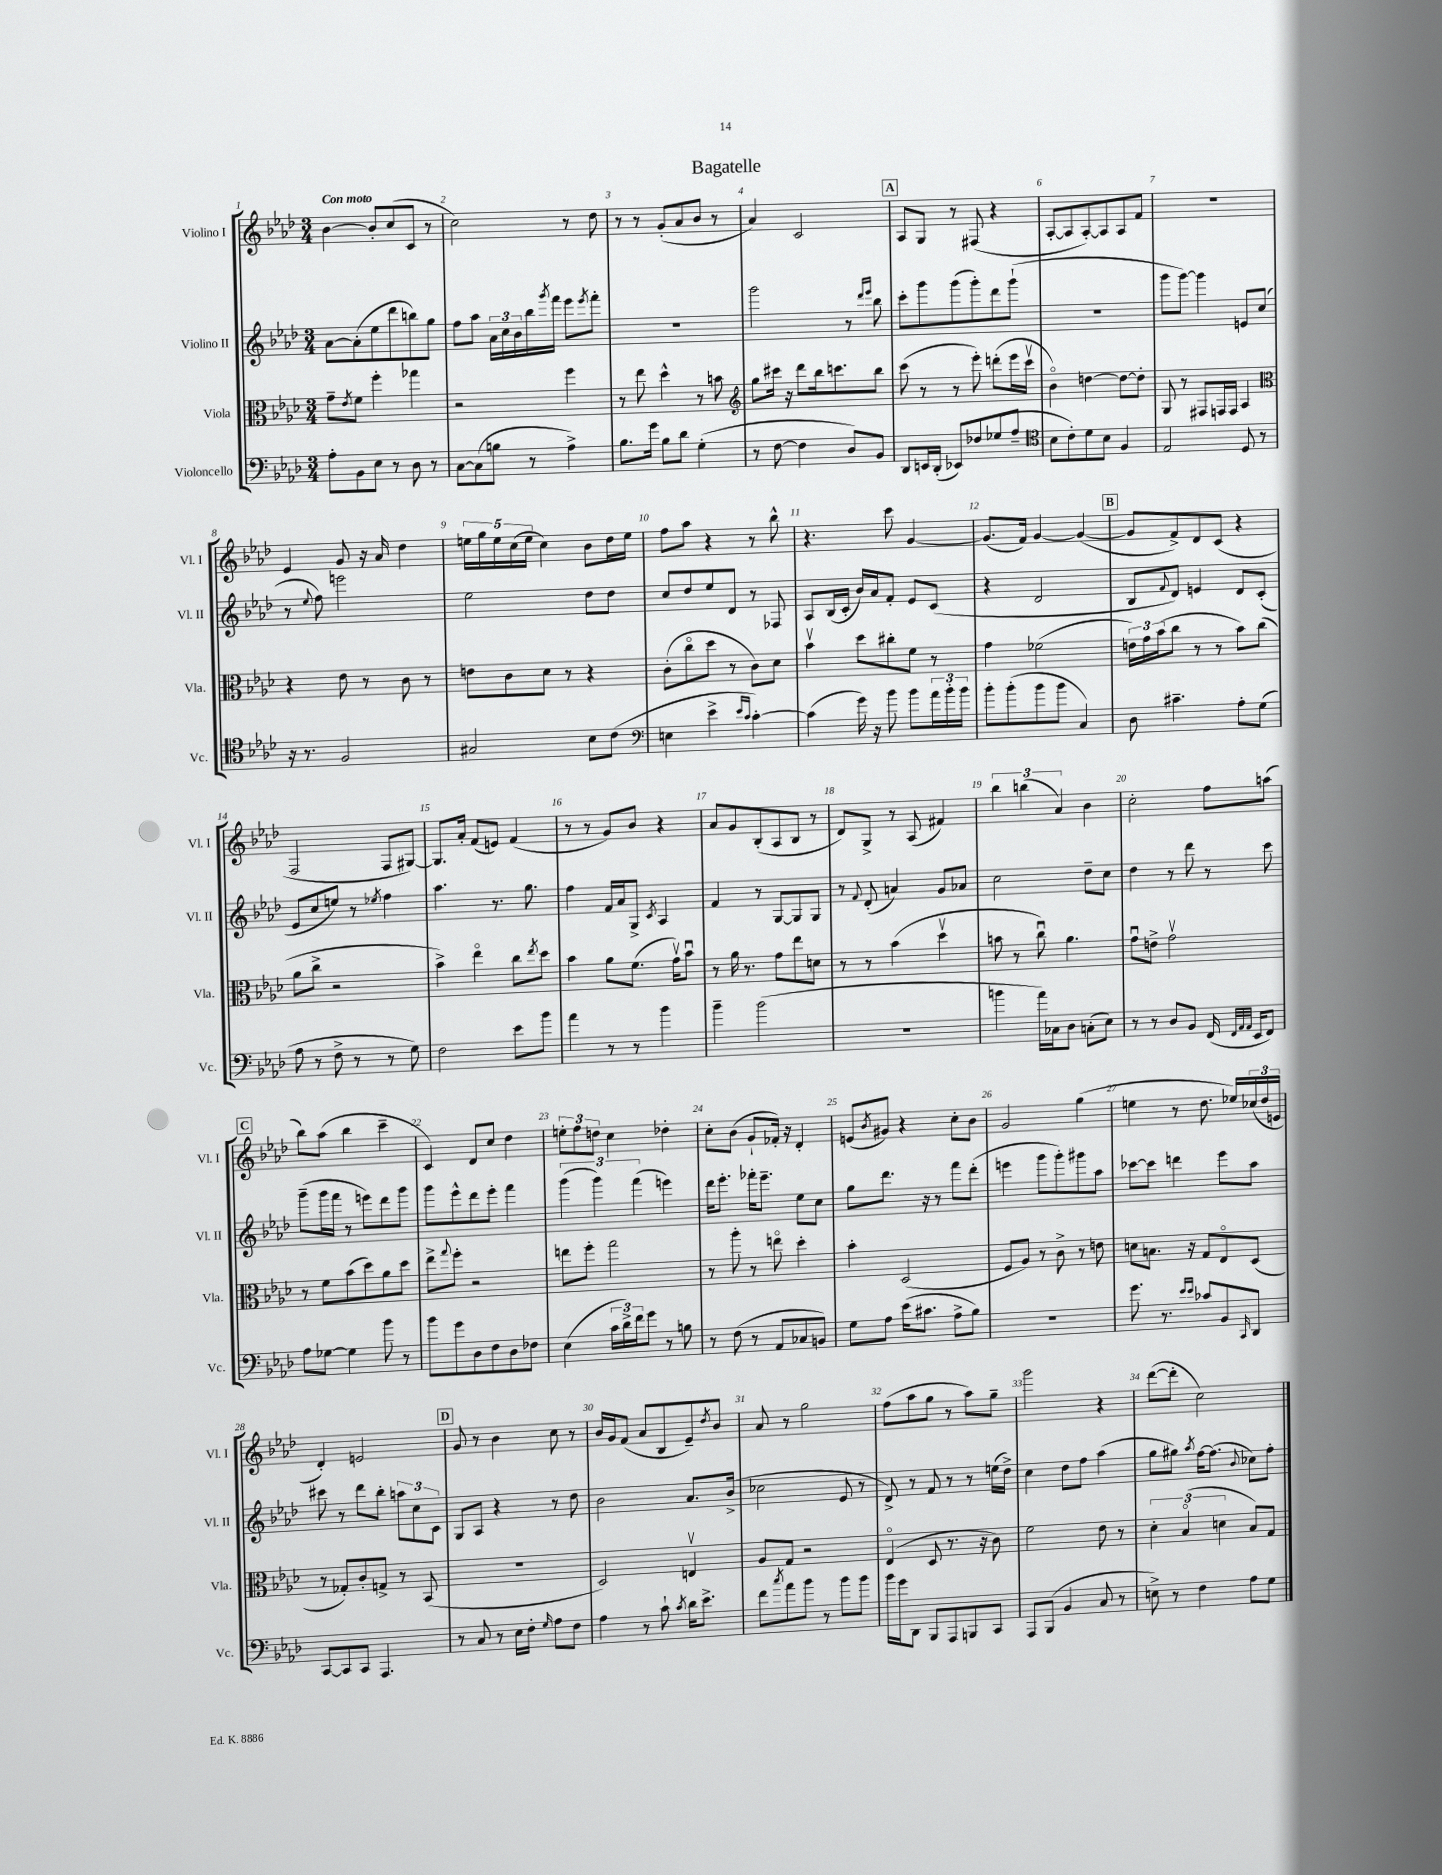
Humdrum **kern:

**kern	**kern	**kern	**kern
*staff4	*staff3	*staff2	*staff1
*clefF4	*clefC3	*clefG2	*clefG2
*k[b-e-a-d-]	*k[b-e-a-d-]	*k[b-e-a-d-]	*k[b-e-a-d-]
*M3/4	*M3/4	*M3/4	*M3/4
8A-'\L	8g~\L	[8a-\L	[4b-\
.	8qe-/	.	.
8BB-\	8f\J	(8a-'\]	.
8E-\J	4ff'\	8ee-\	8b-'/]L
8r	.	8ddd-\	(8cc/
8D-\	4gg-\	8bb\)	8c/J
8r	.	8gg\J	8r
=	=	=	=
[8C\L	2r	8ff\L	2cc\)
(8C\]	.	8aa-\J	.
8B\J	.	24a-\LL	.
.	.	24cc\	.
.	.	24b-\	.
8r	.	16bb-\	.
.	.	8qggg/	.
.	.	16fff\JJ	.
4A-^\)	4ff\	8eee-\L	8r
.	.	8qeee-/	.
.	.	8fff'\J	8dd-\
=	=	=	=
8.B-\L	8r	2.r	8r
.	8ee-\	.	8r
16g\Jk	.	.	.
8B-\L	4dd-^^\	.	(8g'/L
8d-\J	.	.	8a-/
(4G'\	8r	.	8b-/J
.	8b\	.	8r
=	=	=	=
*	*clefG2	*	*
8r	8gg\L	2ggg\	4a-/)
[8F\	16ccc#\Jk	.	.
.	16r	.	.
4F\]	8ddd-\L	.	2c/
.	16bb-\k	.	.
.	8.ccc\	.	.
8D-/L)	.	8r	.
.	.	16qqddd-/LL	.
.	.	16qqeee-/JJ	.
8BB-/J	8bb-\J	8bb-\	.
=	=	=	=
8DD-/L	(8ccc\	8ccc'\L	8A-/L
16EE/L	8r	8ggg\	8G/J
(16DD-'/JJ	.	.	.
8EE-/L)	8r	(8ggg\	8r
8F-/	8eee-'\)	8ggg'\)	(8F#/
(8G-/	(8ddd'\L	8ddd-\	4r
8A-~/J	16eee-\L	(8ggg`\J	.
.	16cccv\JJ	.	.
=	=	=	=
*clefC4	*	*	*
8B-\L	4b-o\)	2.r	[8A-'/L
8c'\)	.	.	8A-/]
8d-\	[4dd\	.	[8A-'/)
8B-\J	.	.	8A-/]
4F/	8dd\_L	.	8A-/
.	8dd'\]J	.	8f/J
=	=	=	=
2E-/	8G/	8ggg\L	2.r
.	8r	[8ggg\J)	.
.	8F#/L	4ggg\]	.
.	16F/L	.	.
.	16F/JJ	.	.
8D-/	4A-/	8e/L	.
8r	.	(8cc/J	.
=	=	=	=
*	*clefC3	*	*
16r	4r	8r	4e-/
8.r	.	.	.
.	.	8qqee-/	.
.	.	8ff\)	.
2F/	8e-\	2eee\	8g/
.	8r	.	16r
.	.	.	16a-/
.	8c\	.	4dd-\
.	8r	.	.
=	=	=	=
2G#/	8e\L	2ee-\	20ee\LL
.	.	.	20gg\
.	.	.	20ee\
.	8c\	.	.
.	.	.	(20cc\
.	.	.	20ee\JJ
.	8d-\J	.	4cc\)
.	8r	.	.
8B-\L	4r	8dd-\L	8b-\L
(8c\J	.	8dd-\J	16dd-\L
.	.	.	16ee\JJ
=	=	=	=
*clefF4	*	*	*
4E\	(8c'\L	8cc/L	8ff\L
.	8cco\	8dd-/	8aa-\J
4e-^\	8dd-\J	8ee-/	4r
.	8r	8d-/J	.
16qqe-/LL	.	.	.
16qqc/JJ	.	.	.
[4c'\)	8c\L)	8r	8r
.	8d-\J	8F-/	8bb-^^\
=	=	=	=
(4c\]	4b-v\	8A-/L	4.r
.	.	(16B-/L	.
.	.	16c'/JJ	.
16g\)	8dd-\L	16b-/LL)	.
16r	.	16a-/J	.
8b-\	8cc#'\	8f'/J	8ccc\
8b-\L	8f\J	8e-/L	[4g/
24a-\L	8r	(8c/J	.
24b-'\	.	.	.
24b-\JJ	.	.	.
=	=	=	=
8b-'\L	4g\	4r	(8.g/]L
(8b-'\	.	.	.
.	.	.	16f/Jk)
8b-\	(2f-\	2d-/	[4g/
8b-\J	.	.	.
4C/)	.	.	(4g/_
=	=	=	=
8D-\	24e\LL)	8B-/L	8g/]L
.	24g\	.	.
.	(24b-\J	.	.
.	.	8qqf/	.
4.c#~\	8cc\J	8d-/J)	8f^/)
.	8r	4e/	8d-/
.	8r	.	(8c/J
8A-'\L	8b-\L)	8d-/L	4r
(8G\J	(8cc\J	(8c'/J	.
=	=	=	=
8A-\	8a-\L	8e-/L	2F/
8r	8cc^\J	8cc/	.
8F^\	2r	8ee/J)	.
8r	.	8r	.
.	.	8qee-/	.
8r	.	4ff\	8F/L
8G\)	.	.	[8G#/J)
=	=	=	=
2F\	4b-^\)	4.aa-\	8.G#/]L
.	.	.	16a-'/Jk
.	4ee-o\	.	(8f/L
.	.	8.r	8e/J)
8e-\L	8cc\L	.	(4f/
.	.	8.gg\	.
.	8qee-/	.	.
8b-\J	8dd-\J	.	.
=	=	=	=
4a-\	4b-\	4ff\	8r
.	.	.	8r
8r	8a-\L	16f/LL	8g/L)
.	.	16a-/J	.
8r	(8.f\J	8G^/J	8b-/J
.	.	8qc/	.
4b-\	.	4A-/	4r
.	16gv\LK)	.	.
.	8b-u\J	.	.
=	=	=	=
4b-~\	8r	4f/	8a-/L
.	16a-\	.	8g/
.	8.r	.	.
(2b-\	.	8r	(8B-'/
.	8g\L	[8G/L	8A-/
.	8ee-\	8G/]	8B-/J
.	8d\J	8G/J	8r
=	=	=	=
2.r	8r	8r	8d-/L)
.	.	8qqf/	.
.	8r	(8d-'/	8G^/J
.	(4b-\	4a/)	8r
.	.	.	(8A-/
.	4dd-v\	8g/L	4f#/)
.	.	8a-/J	.
=	=	=	=
4b\	8b\	2cc\	6bb-\
.	8r	.	.
.	.	.	(6bb\
16a-\LL)	8ccu\)	.	.
16C-\J	.	.	.
.	.	.	6a-/)
8D-\J	4.a-\	.	.
(8C'\L	.	8dd-~\L	4b-\
8E-\J)	.	8cc\J	.
=	=	=	=
8r	8gu\L	4dd-\	2cc'\
8r	8e^\J	.	.
8D-/L	2gv\	8r	.
8BB-/J	.	8ddd-\	.
(16FF/	.	8r	8ff\L
32qqFF/LLL	.	.	.
32qqAA-/	.	.	.
32qqAA-/JJJ	.	.	.
16EE-/LK	.	.	.
8FF/J)	.	8ccc\	(8aa\J
=	=	=	=
8A-\L	8r	(8ggg~\L	8bb-\L)
[8G-\J	8f\L	16ggg\L	(8aa-\J
.	.	16fff\JJ	.
4G-\]	(8b-\	8r	4bb-\
.	8dd-\)	8eee\L)	.
8b-\	8a-\	8ddd-\	4ccc~\
8r	8dd-\J	8ggg\J	.
=	=	=	=
8b-\L	8ee-^\L	8ggg\L	4c/)
.	8qqgg/	.	.
8g\	8ff'\J	8eee-^^\	.
8D-\	2r	8ddd-\	8d-/L
8F\	.	8eee-'\J	8cc/J
8D-\	.	4fff\	4dd-\
8F-\J	.	.	.
=	=	=	=
(4E-\	8ee\L	(6ggg\	12ee'\L
.	.	.	12ff\
.	8ff'\J	.	.
.	.	6ggg\)	12dd\J
24c\LL	2gg\	.	4cc\
24d-^\)	.	.	.
24f\J	.	(6fff\	.
8g\J	.	.	.
8r	.	4eee\)	4dd-'\
8B\	.	.	.
=	=	=	=
8r	8r	16ddd-\LK	8cc'\L
.	.	8.eee-'\J	.
(8F\	8aa-'\	.	(8b-\J
8r	8r	16fff-'\LK	8g`/L
.	.	8.eee-~\J	.
8AA-/L	8eeo\	.	16f-'/Jk)
.	.	.	16r
8C-/	4dd-'\	8ee-\L	4d-'/
8BB/J)	.	8cc\J	.
=	=	=	=
8G\L	4b-'\	8gg\L	(8e/L
.	.	.	8qb-/
8A-\J	.	8.ddd-\J	8g#/J)
(16e-\LK	(2D-/	.	4r
8.c#\J	.	16r	.
.	.	8r	.
8A-^\L	.	8fff\L	8cc'\L
8B-\J)	.	(8ddd-'\J	8b-\J
=	=	=	=
2.r	8F/L	4eee\	2g/
.	8A-/J)	.	.
.	8r	8ggg\L	.
.	8c^\	8ggg'\)	.
.	8r	8ggg#\	(4gg\
.	8e\	8aa-\J	.
=	=	=	=
8.g\	8d\L	[8ccc-\L	4ee\
.	8.B\J	8ccc-\]J	.
8.r	.	.	.
.	.	4ddd\	8r
.	16r	.	.
16qqe-/LL	.	.	.
16qqe-/JJ	.	.	.
8c-/L	8G/L	.	8.dd-\
8BB-/	8E-o/	8eee-\L	.
.	.	.	16ee-/LL)
16qqCC/	.	.	.
8DD-/J	(8D-/J	8aa-\J	(24cc-/
.	.	.	24dd-/
.	.	.	24e/JJ
=	=	=	=
[8CC/L	8r	8ccc#\	4d-'/)
8CC/]	8G-'/L)	8r	.
8CC/J	8c'/	8ddd-\L	2e/
4.AAA-/	8G^/J	8bb-'\J	.
.	8r	12aa\L	.
.	.	12cc\	.
.	(8BB-/	.	.
.	.	12c\J	.
=	=	=	=
8r	2.r	8G/L	8g/
8C/	.	8A-/J	8r
8r	.	4r	4b-\
16E-\LL	.	.	.
16F'\JJ	.	.	.
16qqG/	.	.	.
8A-\L	.	8r	8cc\
8F\J	.	8dd-\	8r
=	=	=	=
4A-\	2D-/)	2b-\	16b-/LL
.	.	.	16g/J
.	.	.	(8f/J
8r	.	.	8a-/L
8c`\	.	.	8B-/
8qc/	.	.	.
16d-\LK	4Ev/	8.a-/L	8e-~/)
8.e-^\J	.	.	.
.	.	.	8qdd-/
.	.	.	8b-/J
.	.	(16b-^/Jk	.
=	=	=	=
8f\L	8A-/L	2cc-\	8a-/
8qcc/	.	.	.
8a-\	8G/J	.	8r
8b-\J	2r	.	2gg\
8r	.	.	.
8b-\L	.	8e-/	.
8b-\J	.	8r	.
=	=	=	=
16b-\LL	(4E-o/	8d-^/)	(8ff\L
16g\J	.	.	.
8DD-\J	.	8r	8aa-\
8BBB-/L	8D-/	8f/	8gg\J
8AAA-/	8.r	8r	8r
8BBB/	.	8r	8aa-\L)
.	16r	.	.
8CC/J	8c\)	(16ee\LL	8gg~\J
.	.	16dd-^\JJ)	.
=	=	=	=
8AAA-/L	2f\	4cc\	2ggg\
(8BBB-/J	.	.	.
4BB-/	.	8dd-\L	.
.	.	8ff\J	.
8C/	8e-\	(4aa-\	4r
8r	8r	.	.
=	=	=	=
8E^\)	6d-'\	8gg\L	([8ddd-\L
8r	.	8gg#\J)	8ddd-'\]J
.	(6B-o/	.	.
.	.	8qaa-/	.
4F\	.	[16ff\LK	2cc\)
.	.	(8.ff\]J	.
.	6d\	.	.
.	.	8qqb-/	.
8A-\L	8B-/L)	8cc-\L)	.
8G\J	8G/J	8ff'\J	.
==	==	==	==
*-	*-	*-	*-
